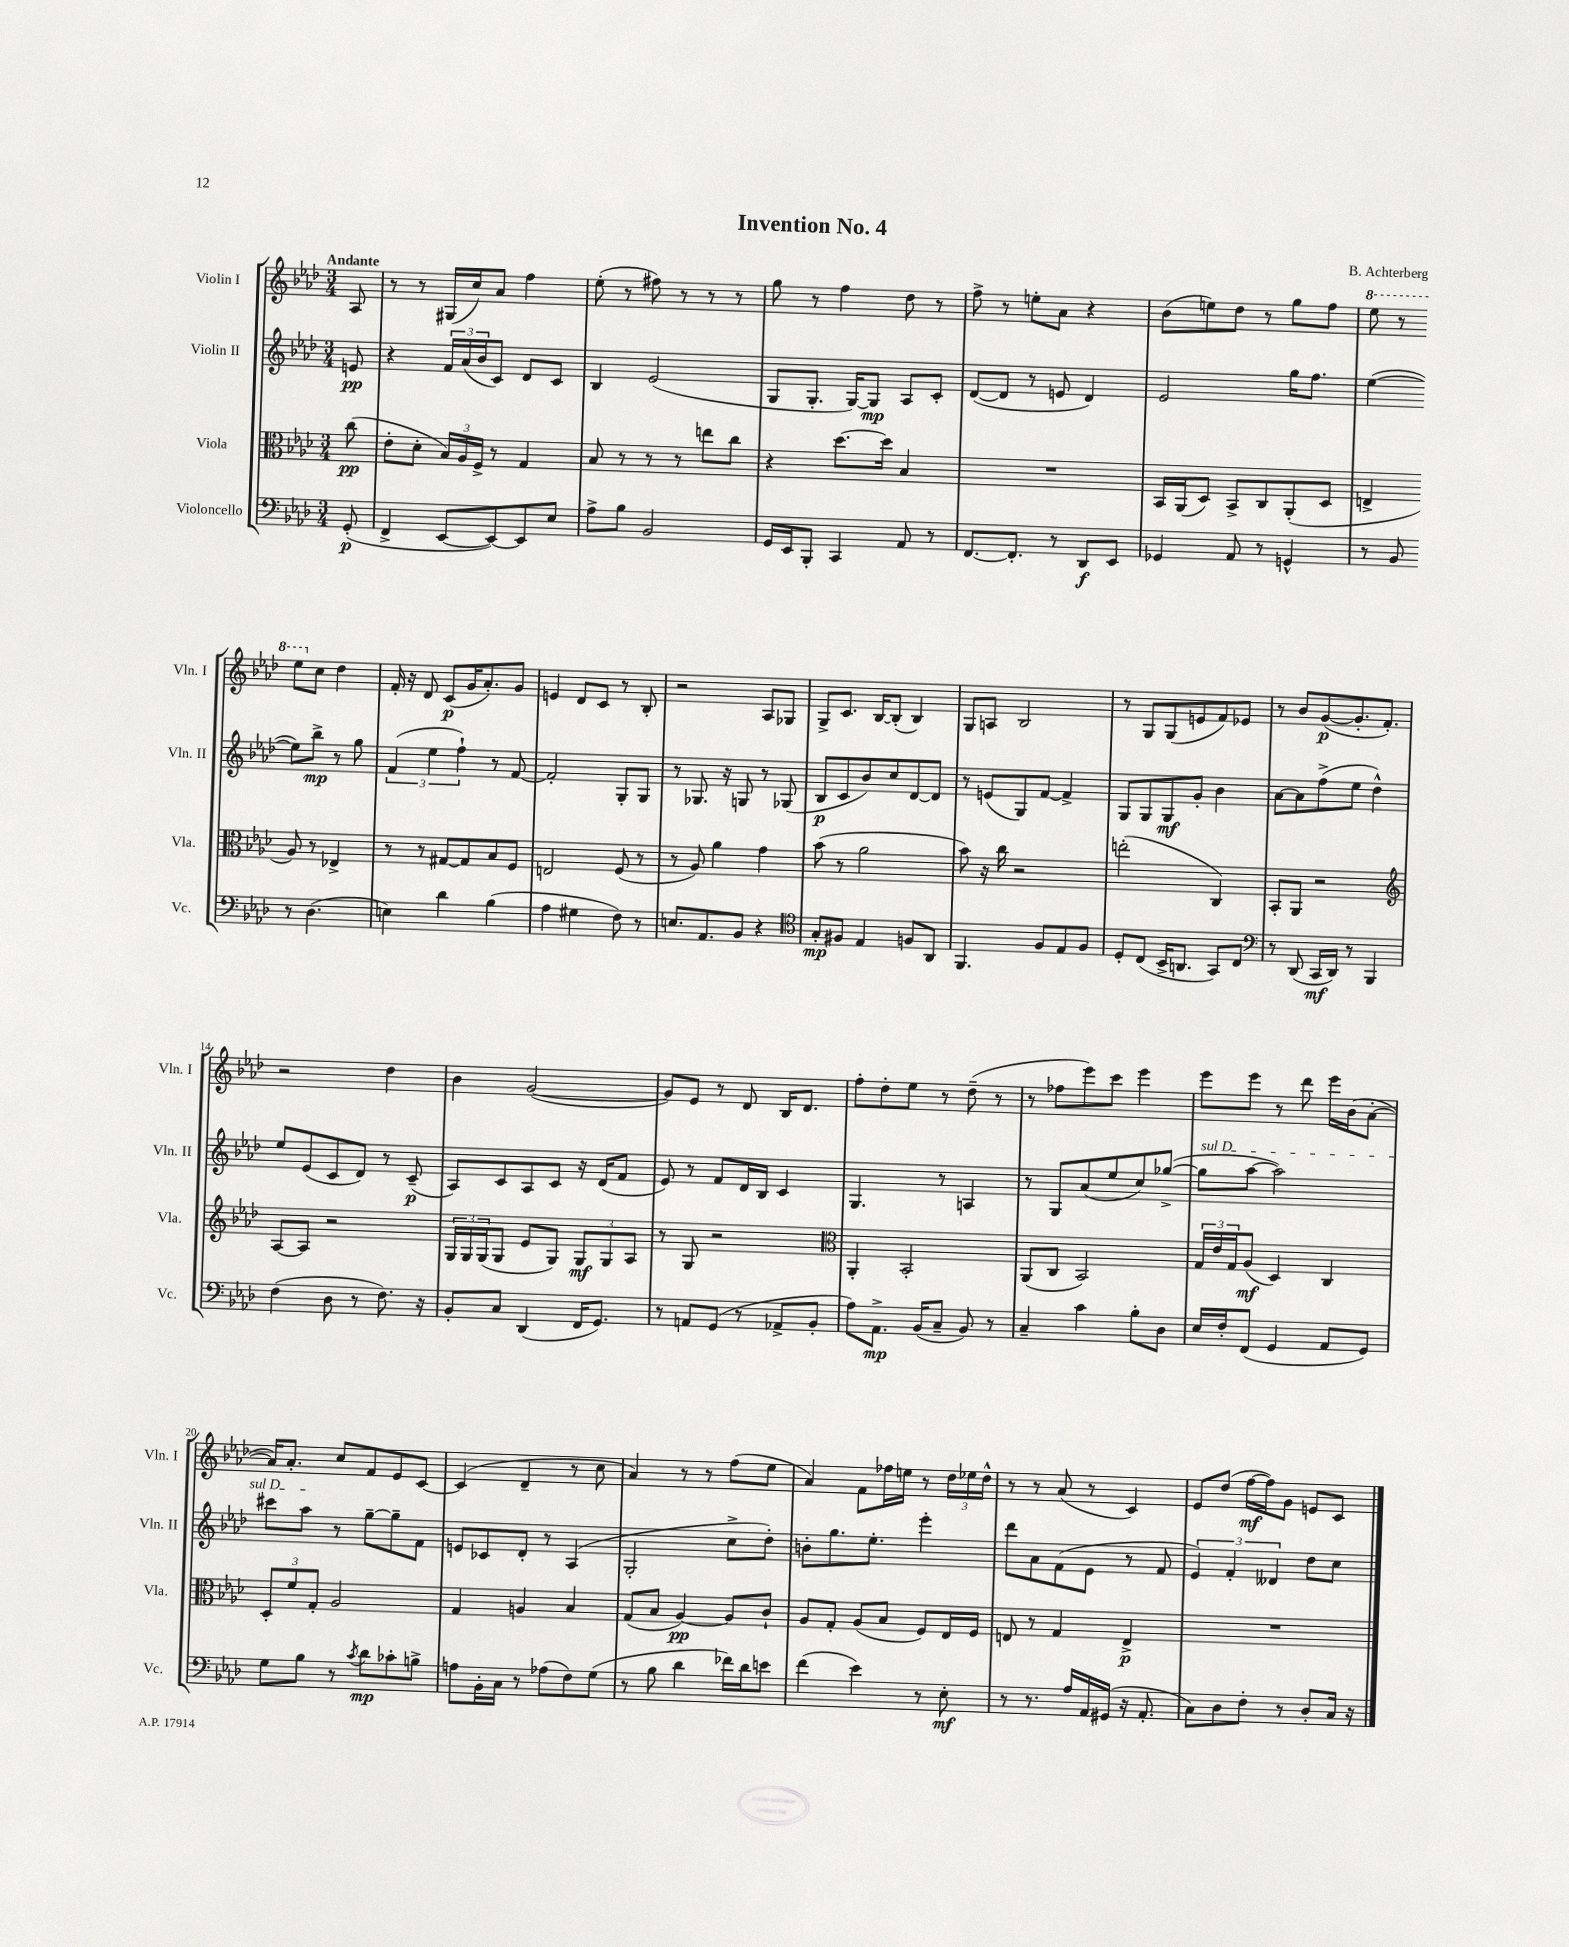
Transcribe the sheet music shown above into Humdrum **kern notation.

**kern	**kern	**kern	**kern
*staff4	*staff3	*staff2	*staff1
*clefF4	*clefC3	*clefG2	*clefG2
*k[b-e-a-d-]	*k[b-e-a-d-]	*k[b-e-a-d-]	*k[b-e-a-d-]
*M3/4	*M3/4	*M3/4	*M3/4
(8GG'/	(8cc\	8e/	8A-/
=	=	=	=
4FF^/	8e-'\L	4r	8r
.	8d-'\J	.	8r
[8EE-/L	24B-/LL)	24f/LL	(16G#/LL
.	24A-/	(24a-/	.
.	.	.	16cc/J)
.	24F^/JJ	24b-/J	.
8EE-/_)	8r	8c/J)	8a-/J
8EE-/]	4G/	8d-/L	4ff\
8E-/J	.	8c/J	.
=	=	=	=
8A-^\L	8B-/	4B-/	(8ee-'\
8B-\J	8r	.	8r
2BB-/	8r	(2e-/	8ff#\)
.	8r	.	8r
.	8ee\L	.	8r
.	8cc\J	.	8r
=	=	=	=
16GG/LL	4r	8G/L	8gg\
16EE-/J	.	.	.
8BBB-'/J	.	8.G'/J	8r
4CC/	[8.dd-\L	.	4ff\
.	.	[16G/LK)	.
.	.	8G/]J	.
.	16dd-\]Jk	.	.
8AA-/	4B-/	8A-/L	8dd-\
8r	.	8c'/J	8r
=	=	=	=
[8.FF/L	2.r	([8d-/L	8ff^\
.	.	8d-/]J	8r
8.FF'/]J	.	.	.
.	.	8r	8ee'\L
8r	.	8e/	8a-\J
8DD-/L	.	4d-/)	4r
8EE-/J	.	.	.
=	=	=	=
4GG-/	16BB-/LL	2e-/	(8b-\L
.	(16AA-/J	.	.
.	8D-/J)	.	8ee\)
8AA-/	8BB-^/L	.	8dd-\J
8r	8C/	.	8r
4GG^^/	(8AA-'/	16gg\LK	8gg\L
.	.	8.ff\J	.
.	8D-/J	.	8ff\J
=	=	=	=
8r	4E^/	([4ee-\	8eee-\
8BB-/	.	.	8r
8r	8A-/)	8ee-\]L)	8eee-\L
(4.D-\	8r	8bb-^\J	8cc\J
.	4E-^/	8r	4dd-\
.	.	8gg\	.
=	=	=	=
4E\)	8r	(6f/	16f'/
.	.	.	16r
.	8r	.	8d-/
.	.	6ee-\	.
4d-\	[8G#/L	.	(8c/L
.	.	6ff`\)	.
.	8G#/]	.	16g/K
.	.	.	8.a-'/)
(4B-\	8B-/	8r	.
.	8F/J	[8f/	8g/J
=	=	=	=
4A-\	2E/	2f'/]	4e/
4G#\	.	.	8d-/L
.	.	.	8c/J
8F\)	(8F/	8G'/L	8r
8r	8r	8G/J	8B-'/
=	=	=	=
8.E/L	8r	8r	2r
.	8A-/)	8.G-/	.
8.AA-/	.	.	.
.	4a-\	.	.
.	.	16r	.
8BB-/J	.	8G/	.
4r	4g\	8r	8A-/L
.	.	(8G-/	8G-/J
=	=	=	=
*clefC4	*	*	*
8G'/L	(8b-\	8B-/L	8G^/L
8F#/J	8r	8c/	8.c/J
4E-/	2a-\	8b-/)	.
.	.	.	[16B-/LK
.	.	8cc/	(8B-'/]J
8F/L	.	[8d-/	4B-/)
8AA-/J	.	8d-/]J	.
=	=	=	=
4.FF/	8b-\)	8r	8G/L
.	16r	(8e/L	8A/J
.	16cc\	.	.
.	2r	8G/)	2B-/
8F/L	.	[8f/J	.
8E-/	.	4f^/]	.
8F/J	.	.	.
=	=	=	=
8D-'/L	(2ee'\	8G/L	8r
(8C/J	.	8G/	8G/L
16BB-^/LK	.	8G/	(8G/
8.AA/J	.	.	.
.	.	8g'/J	8e/
8GG/L)	4C/)	4b-\	8f/)
8C/J	.	.	8e-/J
=	=	=	=
*clefF4	*	*	*
8r	8BB-'/L	[8a-\L	8r
(8DD-/	8AA-/J	8a-\]	8b-/L
16CC/LL	2r	(8ff^\	([8g/
16DD-/JJ)	.	.	.
8r	.	8ee-\J	8.g'/]
4BBB-/	.	4dd-^^\)	.
.	.	.	8.f'/J)
=	=	=	=
*	*clefG2	*	*
(4F\	[8A-/L	8ee-/L	2r
.	8A-/]J	(8e-/	.
8D-\	2r	8c/	.
8r	.	8d-/J)	.
8.F\)	.	8r	4dd-\
.	.	(8c~/	.
16r	.	.	.
=	=	=	=
8BB-'/L	24G/LL	8A-/L)	4b-\
.	24G/	.	.
.	(24G/J	.	.
8C/J	8G/J	8c/	.
(4DD-/	8e-/L	8A-/	([2g/
.	8G/J)	8c/J	.
16FF/LK	12G/L	16r	.
8.GG/J)	.	(16d-/LK	.
.	12G/	.	.
.	.	8f/J	.
.	12A-/J	.	.
=	=	=	=
8r	8r	8e-/)	8g/]L)
8AA/L	8G/	8r	8e-/J
(8GG/J	2r	8f/L	8r
8r	.	16d-/L	8d-/
.	.	16B-/JJ	.
8AA-^/L	.	4c/	16B-/LK
.	.	.	8.d-/J
8BB-'/J	.	.	.
=	=	=	=
*	*clefC3	*	*
8A-\L)	4AA-'/	4.G/	8ff'\L
8.AA-^\J	.	.	8dd-'\
.	2BB-'/	.	8ee-\J
(16BB-/LK	.	.	.
8C~/J	.	8r	8r
8BB-/)	.	4A/	(8dd-~\
8r	.	.	8r
=	=	=	=
4C~/	(8AA-/L	8r	8r
.	8C/J	8G/L	8ff-\L
4c\	2BB-/)	(8a-/	8eee-\)
.	.	8ee-/	8ccc\J
8B-'\L	.	8cc/)	4eee-\
8D-\J	.	([8gg-^/J	.
=	=	=	=
16E-/LL	24G/LL	8gg-\]L	8eee-\L
.	24e-/	.	.
16F'/J	.	.	.
.	24G/J	.	.
(8FF/J	(8A-/J	[8aa-\J	8eee-\J
4GG/	4D-/)	2aa-\])	8r
.	.	.	8ddd-\
8AA-/L	4C/	.	16eee-\LL
.	.	.	(16b-\J
8GG/J)	.	.	[8a-'\J
=	=	=	=
8G\L	12D-'/L	8ccc#\L	16a-/]LK)
.	.	.	8.a-'/J
.	12f/	.	.
8B-\J	.	8aa-\J	.
.	12G'/J	.	.
8r	2A-/	8r	8cc/L
8qc/	.	.	.
8d-\L	.	[8gg~\L	8f/
8c-'\	.	8gg~\]	8e-/
8B^\J	.	8f\J	[8c/J
=	=	=	=
8A\L	4G/	8e/L	(4c/]
16BB-'\L	.	8c-/	.
16C\JJ	.	.	.
8r	4A/	8d-'/J	4d-~/
(8A-\L	.	8r	.
8F\)	4B-/	(4A-/	8r
(8G\J	.	.	8cc\
=	=	=	=
8r	(8G/L	2G'/	4a-/)
8B-\	8B-/J	.	.
4d-\	[4A-/)	.	8r
.	.	.	8r
16f-\LL)	8A-/]L	8cc^\L	(8ff\L
16d-\J	.	.	.
8e\J	8c`/J	8dd-'\J)	8ee-\J
=	=	=	=
(4f\	8A-/L	8b'\L	4a-/)
.	8G'/J	8.gg\	.
4e-\)	(8A-/L	.	8f\L
.	.	8.ee-'\J	.
.	8B-/J	.	16ff-\L
.	.	.	16ee\JJ
8r	8F/L)	4eee-'\	8r
8E-'\	16E-/L	.	24dd-\LL
.	.	.	24ee-\
.	16F/JJ	.	.
.	.	.	24dd-^^\JJ
=	=	=	=
8r	8E/	8ddd-\L	8r
8.r	8r	8a-\	8r
.	4G/	(8f\	(8a-/
16A-/LL	.	.	.
16AA-/	.	8e-\J	8r
(16GG#/JJ	.	.	.
16r	4E^/	8r	4c/)
8.AA-'/	.	.	.
.	.	8f/	.
=	=	=	=
8C\L)	2.r	6e-/)	8e-/L
8D-\	.	.	(8dd-/J
.	.	6f'/	.
8F'\J	.	.	[16ff\LL
.	.	.	16ff\]J)
.	.	6d--/	.
8r	.	.	8g\J
8D-'/L	.	8dd-\L	8e/L
16C/Jk	.	8cc\J	8c/J
16r	.	.	.
==	==	==	==
*-	*-	*-	*-
